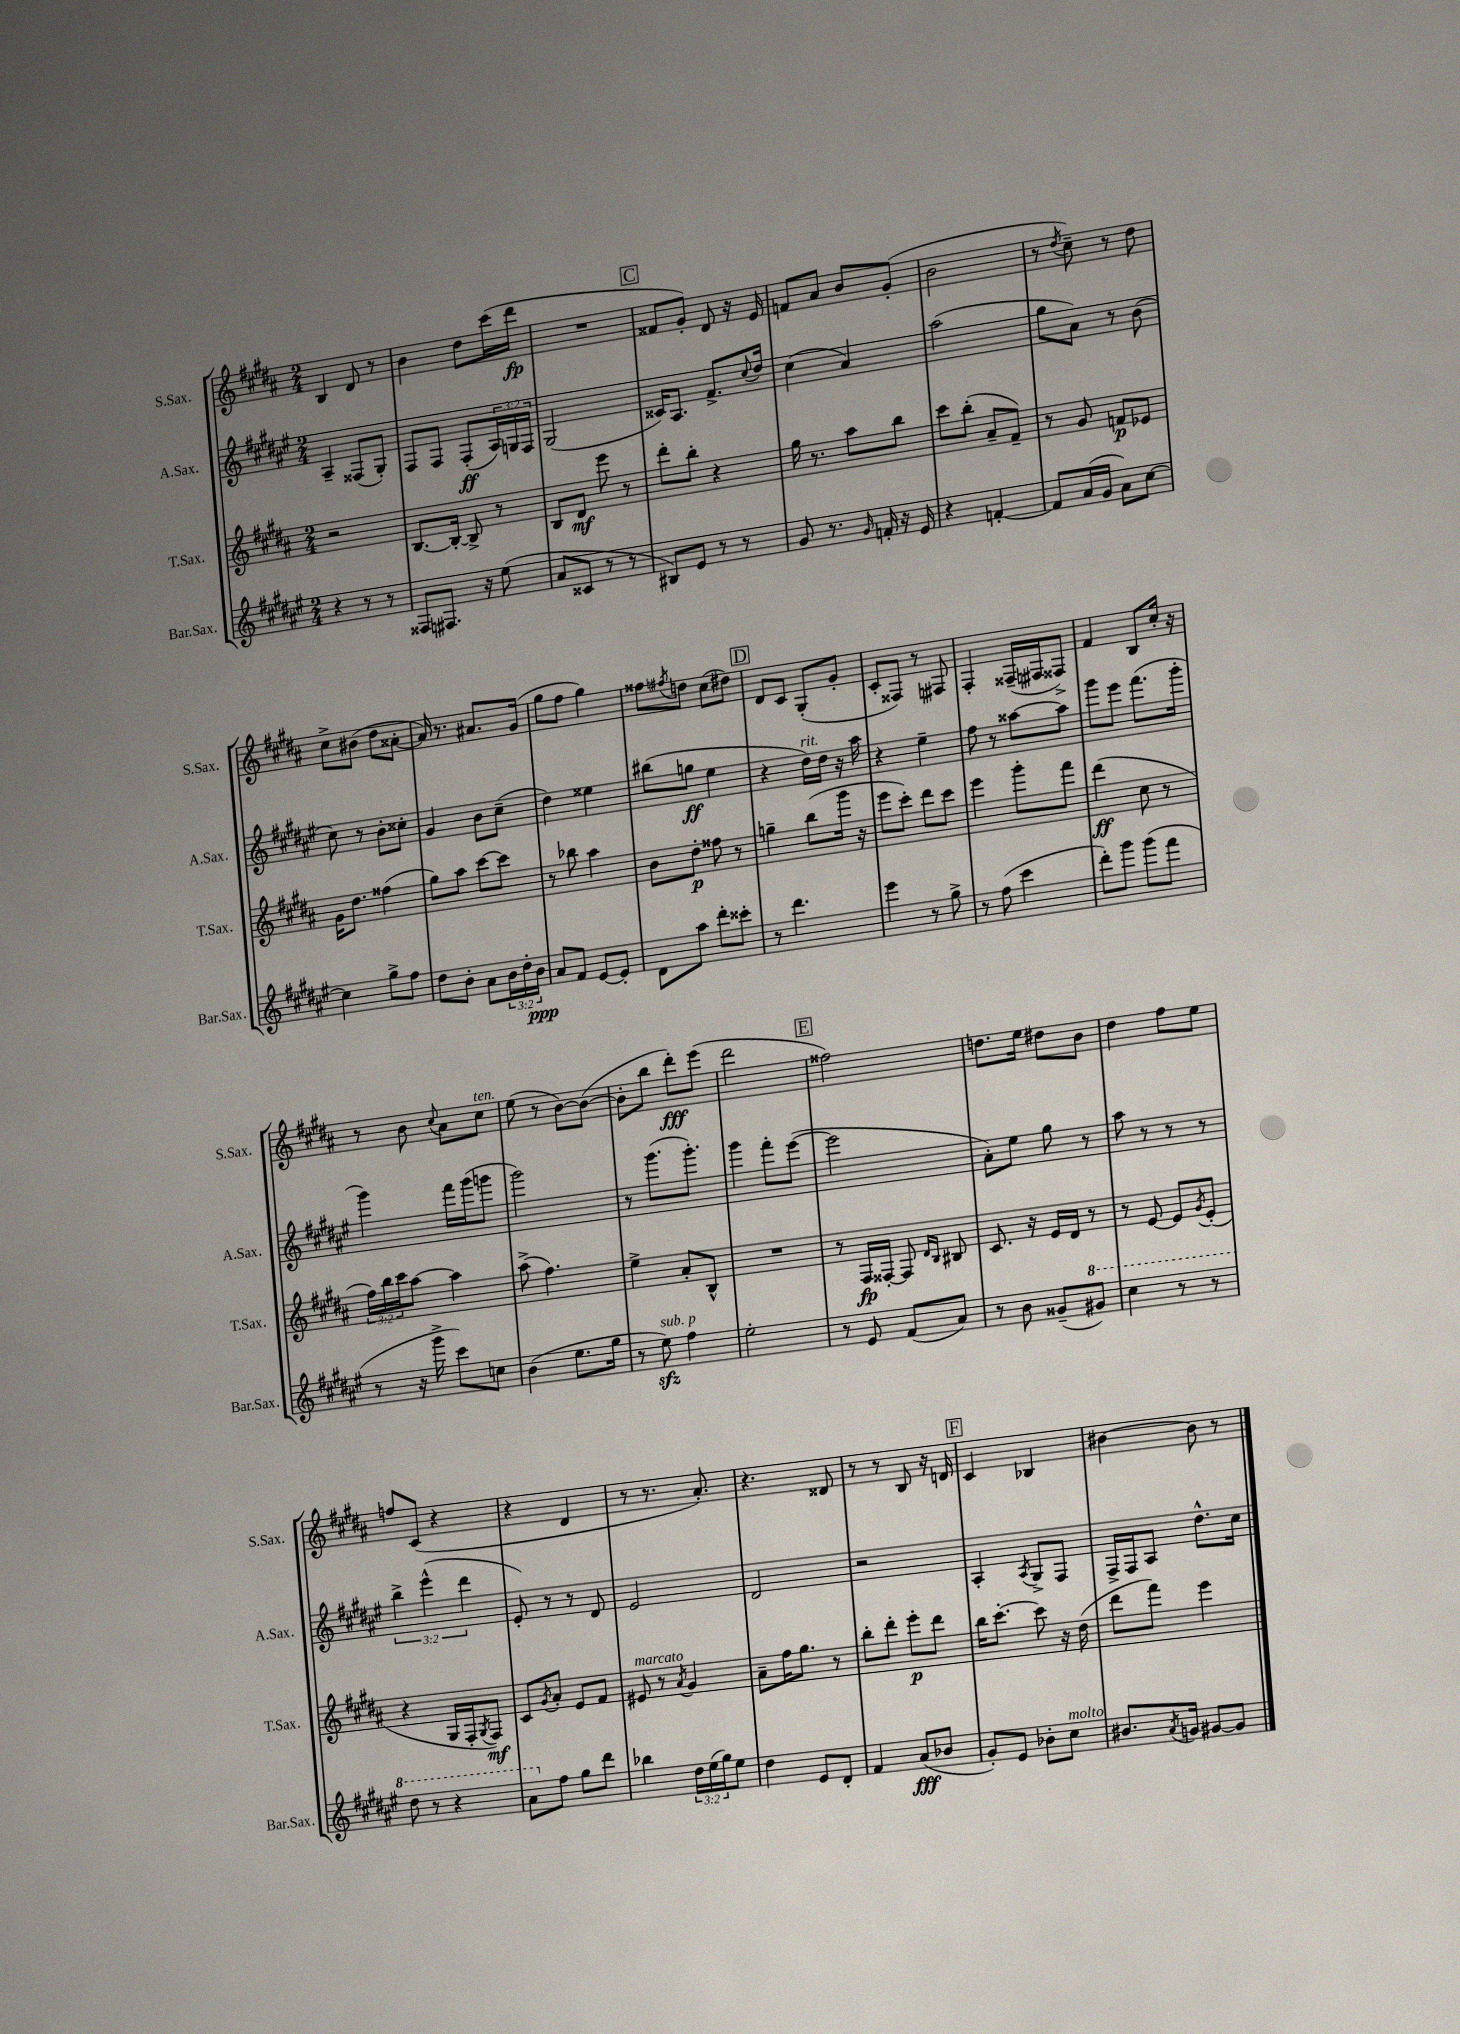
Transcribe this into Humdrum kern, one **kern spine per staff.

**kern	**kern	**kern	**kern
*staff4	*staff3	*staff2	*staff1
*clefG2	*clefG2	*clefG2	*clefG2
*k[f#c#g#d#a#e#]	*k[f#c#g#d#a#]	*k[f#c#g#d#a#e#]	*k[f#c#g#d#a#]
*M2/4	*M2/4	*M2/4	*M2/4
4r	2r	4A#~	4B
8r	.	(8F##	8d#
8r	.	8G#')	8r
=	=	=	=
8F##	[8.B	8F#	4b
8.F#	.	8F#	.
.	16B'_	.	.
.	8B^]	(8F#'	8dd#
16r	.	.	.
(8ee#	8r	24A#)	(16ccc#
.	.	24G	.
.	.	.	16ddd#
.	.	24F#	.
=	=	=	=
8a#	8B	(2G#	2r
8c##	8d#	.	.
8r	8eee	.	.
8r	8r	.	.
=	=	=	=
8B#)	8ddd#'	16c##)	8f##
.	.	8.A#	.
8e#	8bb'	.	8g#')
8r	4r	8.f#^	8d#
8r	.	.	16r
.	.	8qqcc#	.
.	.	16dd#	16e
=	=	=	=
8g#	16gg#	(4cc#	8f
.	8.r	.	.
8.r	.	.	8a#
.	8aa#	4a#)	8b
16qqg#	.	.	.
16f'	.	.	.
16r	8bb	.	(8g#'
16e#	.	.	.
=	=	=	=
4r	8ccc#	(2aa#	2b
.	(8bb'	.	.
[4f'	8a#~	.	.
.	8f#~)	.	.
=	=	=	=
8f]	8r	8gg#	8r
.	.	.	8qdd#
(16a#	8g#	8a#)	8cc#~)
16g#	.	.	.
8a#)	8f	8r	8r
[8cc#	8e-	(8b	8dd#
=	=	=	=
4cc#]	16g#	8cc#)	8cc#^
.	8.dd#	.	.
.	.	8r	(8b#
8gg#^	(4ff##	8b'	8dd#
8ff#	.	8cc##'	[8a##'
=	=	=	=
8dd#	8gg#)	4g#	16a##])
.	.	.	8.r
8b'	8aa#	.	.
8a#	[8ccc#	8b	8.a#
24b	8ccc#]	(8cc#~	.
24dd#'	.	.	.
.	.	.	(16g#
24b	.	.	.
=	=	=	=
8a#	8r	4dd#)	8gg#
8f#	8bb-	.	8ff#
[8e#	4aa#	4ee##	4gg#)
8e#']	.	.	.
=	=	=	=
8d#	8b	(8bb#	8ff##
.	.	.	8qff#
8aa#	8dd#'	8gg	8dd
8ddd#'	8ff##	4ee#	(8cc#
8ccc##'	8r	.	8dd#)
=	=	=	=
8r	4gg~	4r	8d#
4.ddd#	.	.	8c#
.	(8bb	16dd#)	(8G#'
.	.	16dd#	.
.	16ggg#	16r	8g#'
.	16r	16aa#	.
=	=	=	=
4eee#	8eee	4r	8c#'
.	8ccc#')	.	8F##)
8r	8ddd#	4ee#~	8r
8gg#^	8ccc#	.	8F#
=	=	=	=
8r	4eee	8ff#	4F#'
(8ff#	.	8r	.
4ccc#	8ggg#'	[8aa##	(16F##~
.	.	.	16F#
.	8fff#	8aa##]	8F##^)
=	=	=	=
8ddd#')	(4ddd#	8ggg#	4f#
8ggg#	.	8eee#	.
(8ggg#	8cc#	(8.fff#	8B
8fff#	8r	.	16cc#'
.	.	16ggg#'	16r
=	=	=	=
8r	24ff#)	4ggg#)	8r
.	24bb	.	.
.	24ccc#	.	.
16r	[8aa#	.	8b
16ggg#^	.	.	.
.	.	.	8qqcc#
8ccc#)	4aa#]	16fff#	8a#
.	.	(16ggg#	.
8cc	.	8ggg	8cc#
=	=	=	=
(4b	(8aa#^	2ggg#)	(8ee
.	4.ff#)	.	8r
8.ee#	.	.	[8b)
.	.	.	(8b_
16gg#	.	.	.
=	=	=	=
8r	4ee^	8r	8b']
8ee#)	.	(8.ggg#	8bb
4ff#	8a#'	.	8ddd#')
.	.	8.ggg#')	.
.	8B^^	.	(8eee
=	=	=	=
2ee#'	2r	4ggg#	2ddd#
.	.	8fff#'	.
.	.	([8eee#	.
=	=	=	=
8r	8r	2eee#]	2ff##)
8e#	16F#	.	.
.	[16F##'	.	.
(8f#	8F##]	.	.
.	16qqd#	.	.
.	16qqB	.	.
8a#)	8B#	.	.
=	=	=	=
8r	8.c#	8a#')	8.dd
8b	.	8ee#	.
.	16r	.	16ee
(8g##~	16e	8gg#	8dd#
.	16d#	.	.
8gg#)	8r	8r	8b
=	=	=	=
4ccc#	8r	8aa#	4dd#
.	[8e	8r	.
8r	8e]	8r	8ff#
.	8qg#	.	.
8r	(8e'	8r	8ee
=	=	=	=
8ddd#	4r	6bb^	8ff
8r	.	.	(8c#
.	.	(6eee#^^	.
4r	16G#	.	4r
.	16F#'	.	.
.	.	6ddd#	.
.	8qG#	.	.
.	8F#)	.	.
=	=	=	=
8aa#	8c#	8e#')	4r
.	8qg#	.	.
8ff#	8a#'	8r	.
8gg#	8e	8r	4d#
8ddd#	8f#	8d#	.
=	=	=	=
4bb-	8e#	2e#	8r
.	8r	.	8.r
.	8qa#	.	.
24dd#	4g#	.	.
(24ee#	.	.	.
.	.	.	8.a#')
24gg#)	.	.	.
8ee#	.	.	.
=	=	=	=
4dd#	8a#~	2d#	4.r
.	16ff#	.	.
.	8.gg#	.	.
8e#	.	.	.
8d#'	8r	.	8d##
=	=	=	=
4f#	8bb'	2r	8r
.	8ddd#'	.	8r
(8a#	8eee'	.	8B
8b-	8ddd#	.	16r
.	.	.	16d
=	=	=	=
8g#')	16bb	4A#'	4c#
.	[8.ccc#'	.	.
8e#	.	.	.
.	.	8qA#	.
8b-'	8ccc#]	8G#^	4B-
8cc#	16r	8F#	.
.	(16dd#	.	.
=	=	=	=
8.b#	8ddd#	16F#^	[4b#
.	.	16F#	.
.	8fff#)	8A#	.
8qa#	.	.	.
16g	.	.	.
[8g#	4eee	8.dd#^^	8b#]
8g#]	.	.	8r
.	.	16cc#	.
==	==	==	==
*-	*-	*-	*-
